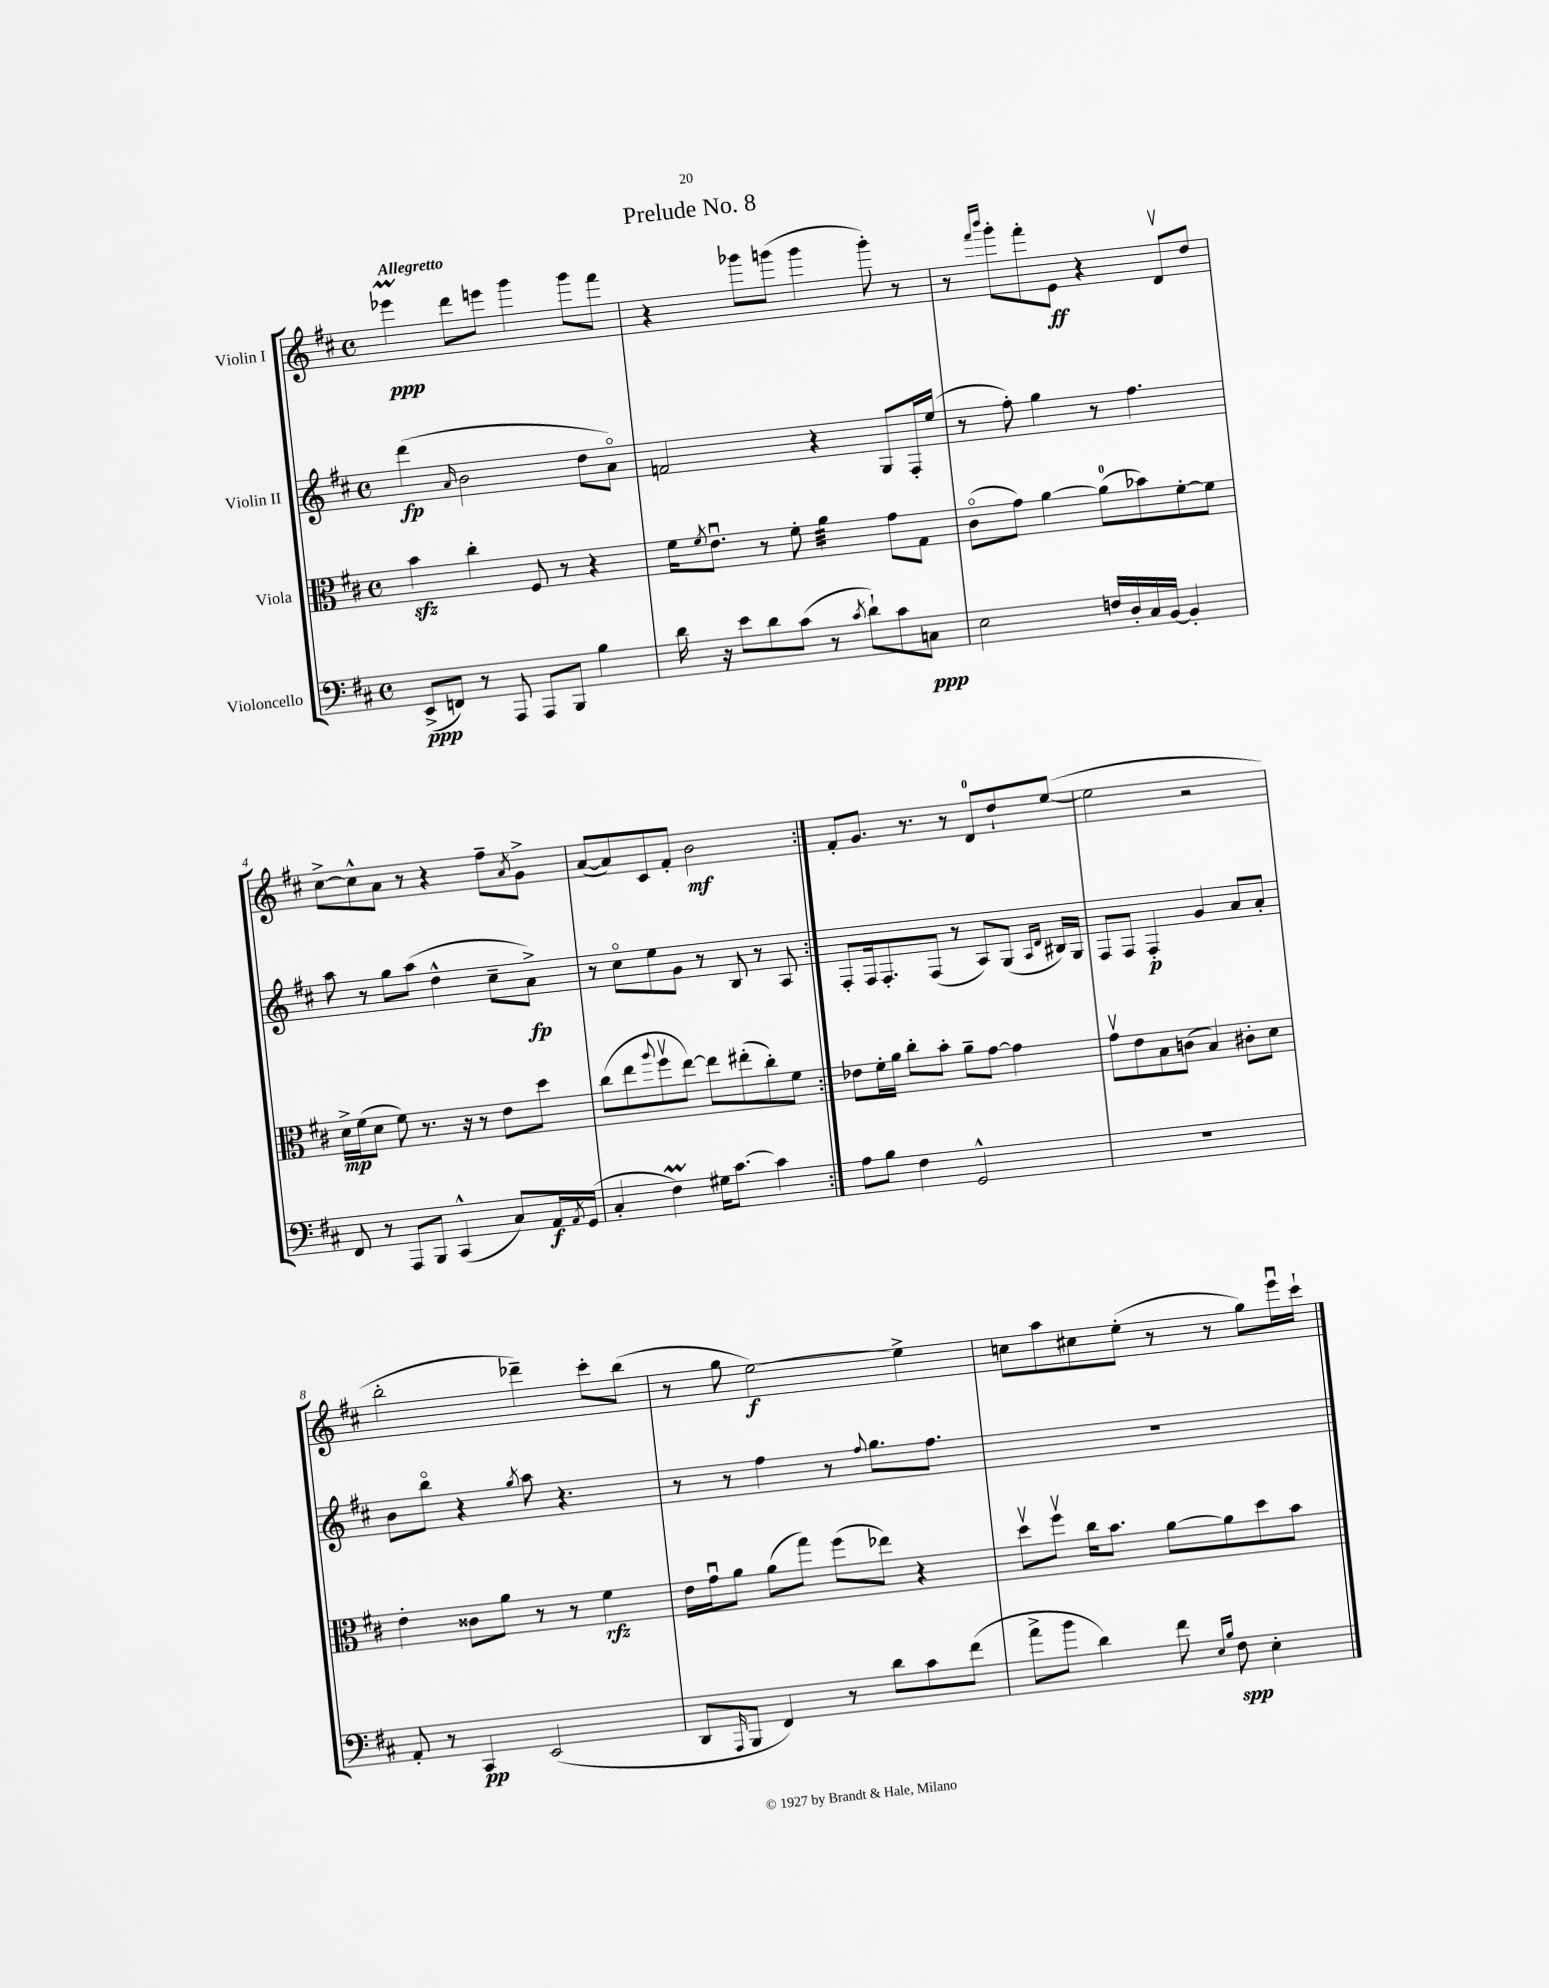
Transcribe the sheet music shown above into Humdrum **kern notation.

**kern	**kern	**kern	**kern
*staff4	*staff3	*staff2	*staff1
*clefF4	*clefC3	*clefG2	*clefG2
*k[f#c#]	*k[f#c#]	*k[f#c#]	*k[f#c#]
*M4/4	*M4/4	*M4/4	*M4/4
*met(c)	*met(c)	*met(c)	*met(c)
(8EE^	4b	(4ddd	4eee-
8FF)	.	.	.
.	.	16qqa	.
8r	4cc#'	2b	8ddd
8AAA	.	.	8eee
8AAA	8F#	.	4ggg
8BBB	8r	.	.
4B	4r	8dd	8ggg
.	.	8ao)	8fff#
=	=	=	=
16d	16f#	2f	4r
.	8qf#	.	.
16r	8.eu	.	.
8e	.	.	.
8d	8r	.	8ggg-
(8c#	8f#'	.	(8ggg
8r	4a	4r	4ggg
8qc#	.	.	.
8d`)	.	.	.
8c#	8g	8G	8ggg')
8C	8G	16F#'	8r
.	.	(16ee	.
=	=	=	=
2E	(8c#o	8r	8r
.	.	.	16qqfff#
.	.	.	16qqbbb
.	8g)	8ff#')	8ggg'
.	[4a	4gg	8fff#'
.	.	.	8e
16F	(8a]	8r	4r
16D'	.	.	.
16C#	8b-)	4.ff#	.
[16BB	.	.	.
4BB']	[8f#'	.	8dv
.	8f#]	.	8dd
=	=	=	=
8FF#	16d^	8aa	[8cc#^
.	(16f#	.	.
8r	8d	8r	8cc#^^]
8AAA	8f#)	8gg	8a
8BBB	8.r	(8aa	8r
(4CC#^^	.	4dd^^	4r
.	16r	.	.
.	8r	.	.
8C#)	8e	8cc#~	8ff#~
.	.	.	8qa
16AA	8dd	8a^)	8g^
8qAA	.	.	.
(16GG	.	.	.
=	=	=	=
4C#'	(8cc#	8r	([8a
.	8ee	8cc#o	8a])
.	8qqaa	.	.
4F#)	8ff#v	8ee	8c#
.	[8ee)	8g	8f#'
16G#	8ee]	8r	2b
[8.c#	.	.	.
.	(8ee#'	8B	.
4c#]	8cc#')	8r	.
.	8f#	8A	.
=:|!	=:|!	=:|!	=:|!
8A	8e-	8F#'	8f#'
8B	16f#'	16F#	8.g
.	16a	8.F#'	.
4F#	8cc#'	.	.
.	.	.	8.r
.	8b'	(8F#	.
2GG^^	8a~	8r	8r
.	[8g	8A)	8d
.	4g]	(8G	8dd`
.	.	16qqA	.
.	.	16qqd	.
.	.	16B#)	([8ee
.	.	16G	.
=	=	=	=
1r	8gv	8F#	2ee]
.	8e	8F#	.
.	8B	4F#'	.
.	(8c	.	.
.	4B)	4g	2r
.	8c#'	8a	.
.	8d	8a'	.
=	=	=	=
8AA'	4e'	8b	2bb'
8r	.	8bbo	.
4CC#	8c##	4r	.
.	8a	.	.
.	.	8qgg	.
(2EE	8r	8aa	4ddd-~)
.	8r	4.r	.
.	4f#	.	8ccc#'
.	.	.	(8bb
=	=	=	=
8DD	16e	8r	8r
.	16gu	.	.
16qqAAA	.	.	.
8BBB	8a	8r	8gg
4FF#)	(8a	4ff#	[2ee)
.	8gg)	.	.
8r	(8ff#	8r	.
.	.	8qqff#	.
8d	8ee-)	8.gg	.
8c#	4r	.	4ee^]
.	.	8.ff#	.
(8f#	.	.	.
=	=	=	=
8a^	8ddv	1r	8cc
8b	8ff#v	.	8aa
4d)	16cc#	.	8cc#
.	8.b	.	.
.	.	.	(8ee'
8f#	[8a	.	8r
16qqE	.	.	.
16qqB	.	.	.
8F#	8a]	.	8r
4E'	8dd	.	8gg)
.	8b	.	16eeeu
.	.	.	16ccc#`
==	==	==	==
*-	*-	*-	*-
